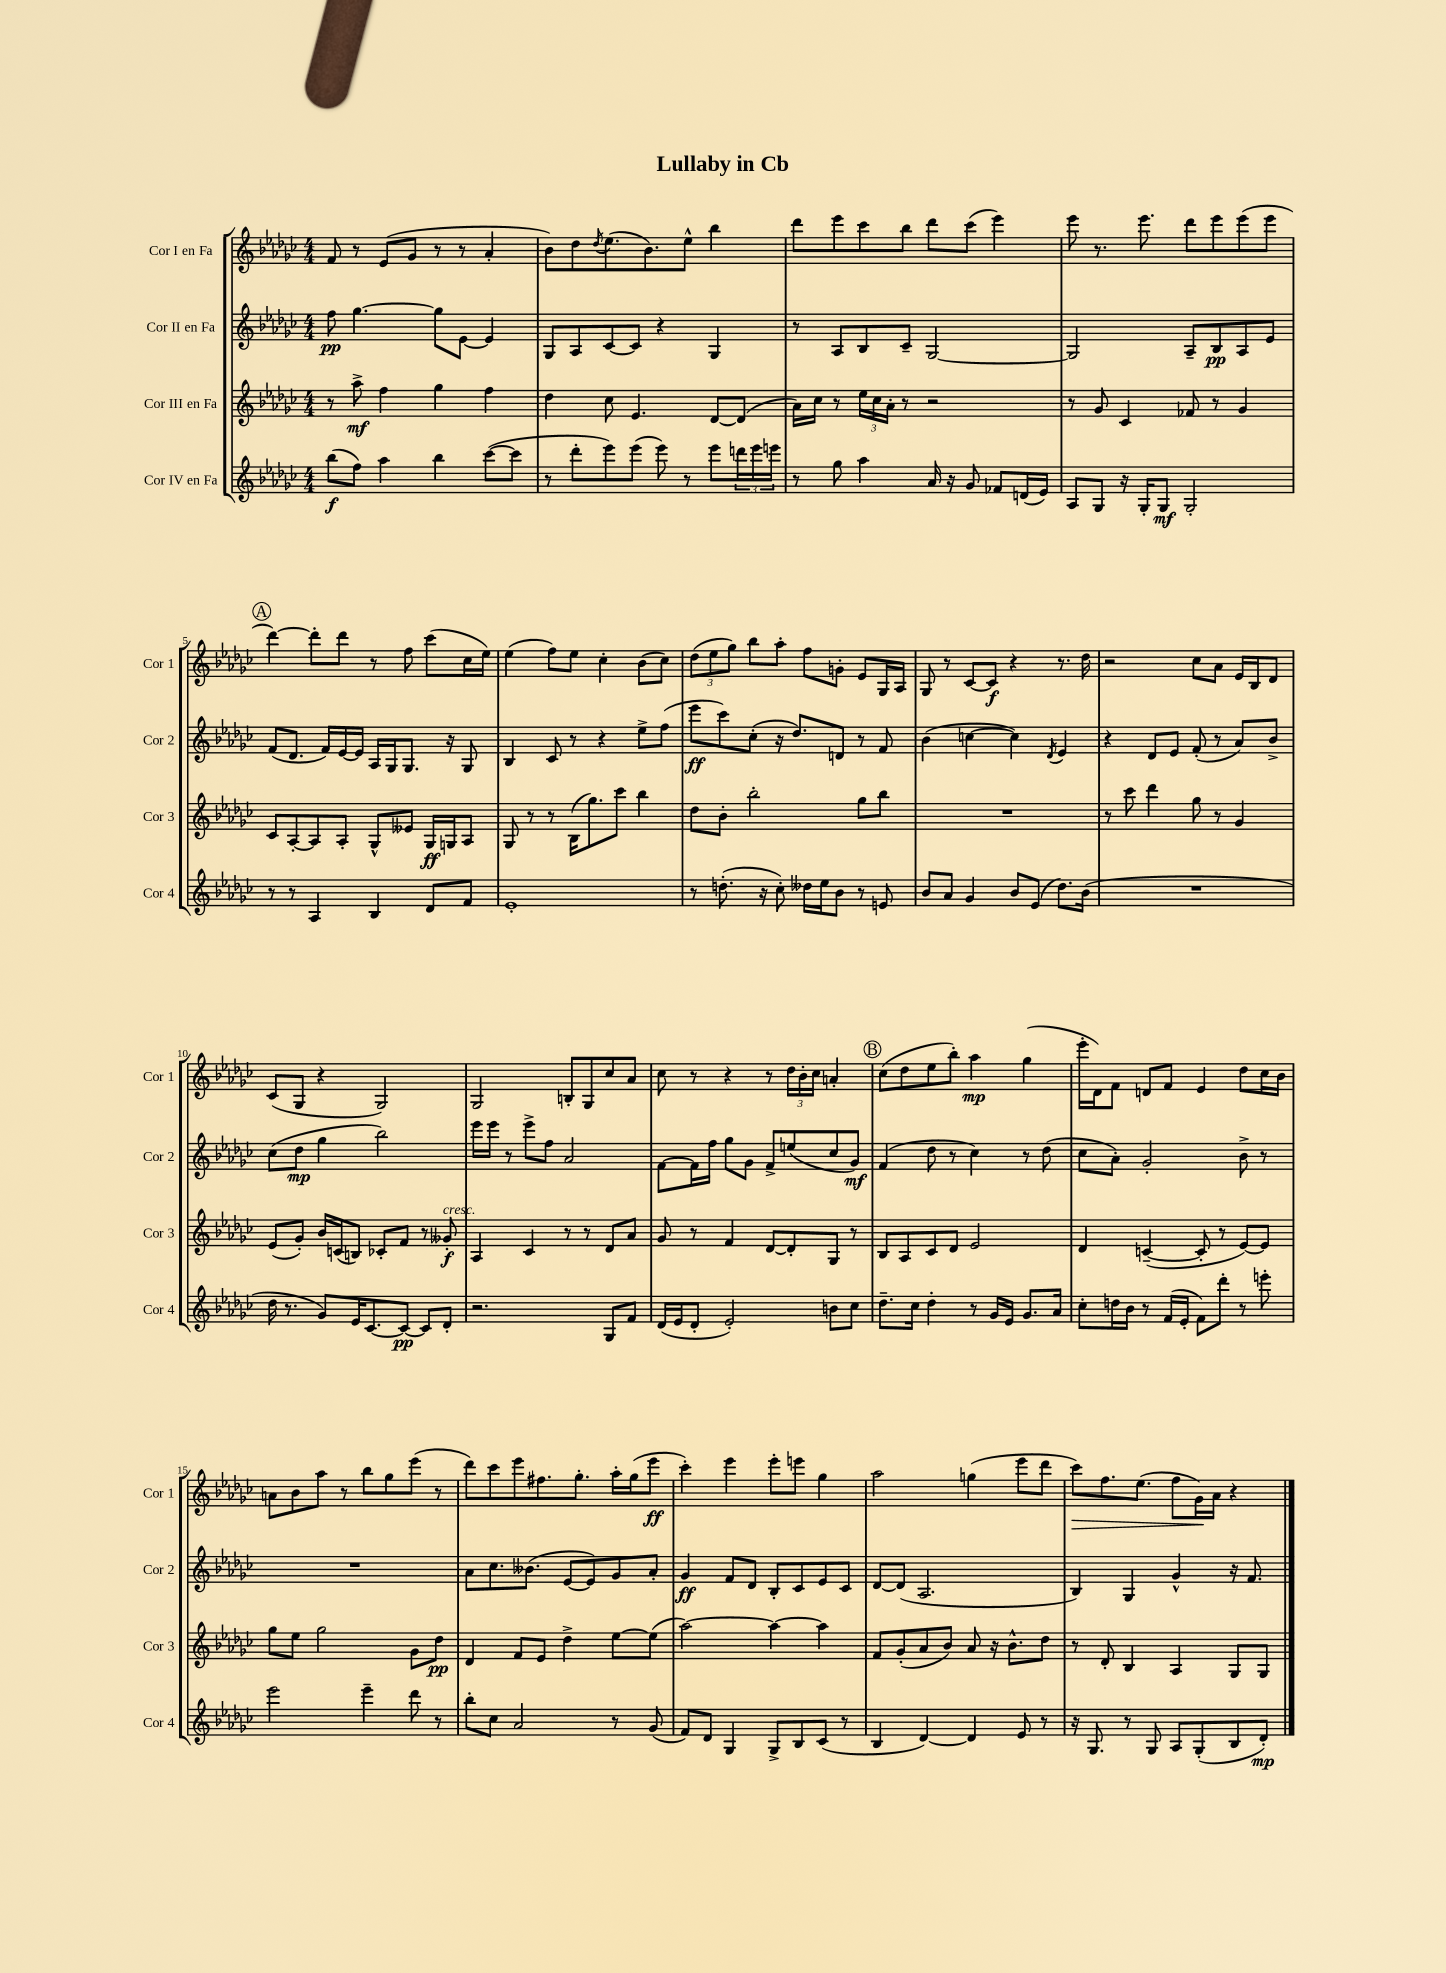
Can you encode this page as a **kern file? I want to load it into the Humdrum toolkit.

**kern	**kern	**kern	**kern
*staff4	*staff3	*staff2	*staff1
*clefG2	*clefG2	*clefG2	*clefG2
*k[b-e-a-d-g-c-]	*k[b-e-a-d-g-c-]	*k[b-e-a-d-g-c-]	*k[b-e-a-d-g-c-]
*M4/4	*M4/4	*M4/4	*M4/4
(8bb-	8r	8ff	8f
8ff)	8aa-^	[4.gg-	8r
4aa-	4ff	.	(8e-
.	.	.	8g-
4bb-	4gg-	8gg-]	8r
.	.	[8e-	8r
([8ccc-	4ff	4e-]	4a-'
8ccc-]	.	.	.
=	=	=	=
8r	4dd-	8G-	8b-)
8ddd-'	.	8A-	8dd-
.	.	.	8qdd-
8eee-)	8cc-	[8c-	(8.ee-
(8eee-	4.e-	8c-]	.
.	.	.	8.b-)
8eee-)	.	4r	.
8r	.	.	8ee-^^
8eee-	[8d-	4G-	4bb-
24ddd	(8d-]	.	.
24eee-	.	.	.
24eee	.	.	.
=	=	=	=
8r	16a-)	8r	8ddd-
.	16cc-	.	.
8gg-	8r	8A-	8eee-
4aa-	24ee-	8B-	8ccc-
.	24cc-	.	.
.	24a-'	.	.
.	8r	8c-~	8bb-
16a-	2r	[2G-	8ddd-
16r	.	.	.
8g-	.	.	(8ccc-
8f-	.	.	4eee-)
(16d	.	.	.
16e-)	.	.	.
=	=	=	=
8A-	8r	2G-]	8eee-
8G-	8g-	.	8.r
16r	4c-	.	.
16G-'	.	.	8.eee-
8G-	.	.	.
2G-'	8f-	8A-~	8ddd-
.	8r	8B-	8eee-
.	4g-	8A-	(8eee-
.	.	8e-	8eee-
=	=	=	=
8r	8c-	(8f	[4ddd-)
8r	[8A-'	8.d-	.
4A-	8A-]	.	8ddd-']
.	.	16f)	.
.	8A-'	[16e-	8ddd-
.	.	16e-]	.
4B-	8G-^^	16A-	8r
.	.	16G-	.
.	8e--	8.G-	8ff
8d-	16G-	.	(8ccc-
.	16G	16r	.
8f	8A-	8G-	16cc-
.	.	.	16ee-)
=	=	=	=
1e-'	8G-	4B-	(4ee-
.	8r	.	.
.	8r	8c-	8ff)
.	(16B-	8r	8ee-
.	8.gg-)	.	.
.	.	4r	4cc-'
.	8ccc-	.	.
.	4bb-	8ee-^	(8b-
.	.	(8ff	8cc-)
=	=	=	=
8r	8dd-	8eee-	(12dd-
.	.	.	12ee-
(8.dd'	8b-'	8ccc-)	.
.	.	.	12gg-)
.	2bb-'	(8cc-'	8bb-
16r	.	.	.
8cc-')	.	16r	8aa-'
.	.	8.dd-)	.
16dd--	.	.	8ff
16ee-	.	.	.
8b-	.	8d	8g'
8r	8gg-	8r	8e-
8e	8bb-	8f	16G-
.	.	.	16A-
=	=	=	=
8b-	1r	(4b-	8G-
8a-	.	.	8r
4g-	.	[4cc	[8c-
.	.	.	8c-]
8b-	.	4cc])	4r
(8e-	.	.	.
.	.	8qd-	.
8.dd-)	.	4e-	8.r
(16b-	.	.	16dd-
=	=	=	=
1r	8r	4r	2r
.	8ccc-	.	.
.	4ddd-	8d-	.
.	.	8e-	.
.	8gg-	(8f'	8cc-
.	8r	8r	8a-
.	4g-	8a-)	16e-
.	.	.	16B-
.	.	8b-^	8d-
=	=	=	=
16dd-	(8e-	(8cc-	(8c-
8.r	.	.	.
.	8g-')	8dd-	8G-
8g-)	16b-	4gg-	4r
.	(16c	.	.
16e-	8B)	.	.
[8.c-	.	.	.
.	8c-'	2bb-)	2G-)
8c-_	8f	.	.
8c-]	8r	.	.
8d-'	8g--'	.	.
=	=	=	=
2.r	4A-	16eee-	2G-
.	.	16eee-	.
.	.	8r	.
.	4c-	8eee-^	.
.	.	8ff	.
.	8r	2a-	8B'
.	8r	.	8G-
8G-	8d-	.	8cc-
8f	8a-	.	8a-
=	=	=	=
(16d-	8g-	[8f	8cc-
16e-	.	.	.
8d-'	8r	16f]	8r
.	.	16ff	.
2e-')	4f	8gg-	4r
.	.	8g-	.
.	[8d-	8f^	8r
.	8d-']	(8ee	24dd-
.	.	.	24b-'
.	.	.	24cc-
8b	8G-	8cc-	4a'
8cc-	8r	8g-)	.
=	=	=	=
8.dd-~	8B-	(4f	(8cc-
.	8A-	.	8dd-
16cc-	.	.	.
4dd-'	8c-	8dd-	8ee-
.	8d-	8r	8bb-')
8r	2e-	4cc-)	4aa-
16g-	.	.	.
16e-	.	.	.
8.g-	.	8r	(4gg-
.	.	(8dd-	.
16a-	.	.	.
=	=	=	=
8cc-'	4d-	8cc-	16eee-'
.	.	.	16d-)
16dd	.	8a-')	8f
16b-	.	.	.
8r	([4c~	2g-'	8d
(16f	.	.	8f
16e-'	.	.	.
8f)	8c']	.	4e-
8ddd-'	8r	.	.
8r	[8e-)	8b-^	8dd-
8eee'	8e-]	8r	16cc-
.	.	.	16b-
=	=	=	=
2eee-	8gg-	1r	8a
.	8ee-	.	8b-
.	2gg-	.	8aa-
.	.	.	8r
4eee-~	.	.	8bb-
.	.	.	8gg-
8ddd-	8g-	.	(8eee-
8r	8dd-	.	8r
=	=	=	=
8bb-'	4d-	8a-	8ddd-)
8cc-	.	8.cc-	8ccc-
2a-	8f	.	8eee-
.	.	(8.b--	.
.	8e-	.	8.ff#
.	4dd-^	[8e-	.
.	.	.	8.gg-'
.	.	8e-])	.
8r	[8ee-	8g-	16aa-'
.	.	.	(16gg-
(8g-	(8ee-]	8a-'	8eee-
=	=	=	=
8f)	[2aa-)	4g-	4ccc-')
8d-	.	.	.
4G-	.	8f	4eee-
.	.	8d-	.
8G-^	4aa-_	8B-'	8eee-'
8B-	.	8c-	8eee
(8c-	4aa-]	8e-	4gg-
8r	.	8c-	.
=	=	=	=
4B-	8f	[8d-	2aa-
.	(8g-'	(8d-]	.
[4d-)	8a-	2.A-	.
.	8b-)	.	.
4d-]	8a-	.	(4gg
.	16r	.	.
.	8.b-^^	.	.
8e-	.	.	8eee-
8r	8dd-	.	8ddd-
=	=	=	=
16r	8r	4B-)	8ccc-)
8.G-	.	.	.
.	8d-'	.	8.ff
8r	4B-	4G-	.
.	.	.	(8.ee-
8G-	.	.	.
8A-	4A-	4g-^^	8ff
(8G-'	.	.	16g-)
.	.	.	16a-
8B-	8G-	16r	4r
.	.	8.f	.
8d-')	8G-	.	.
==	==	==	==
*-	*-	*-	*-
